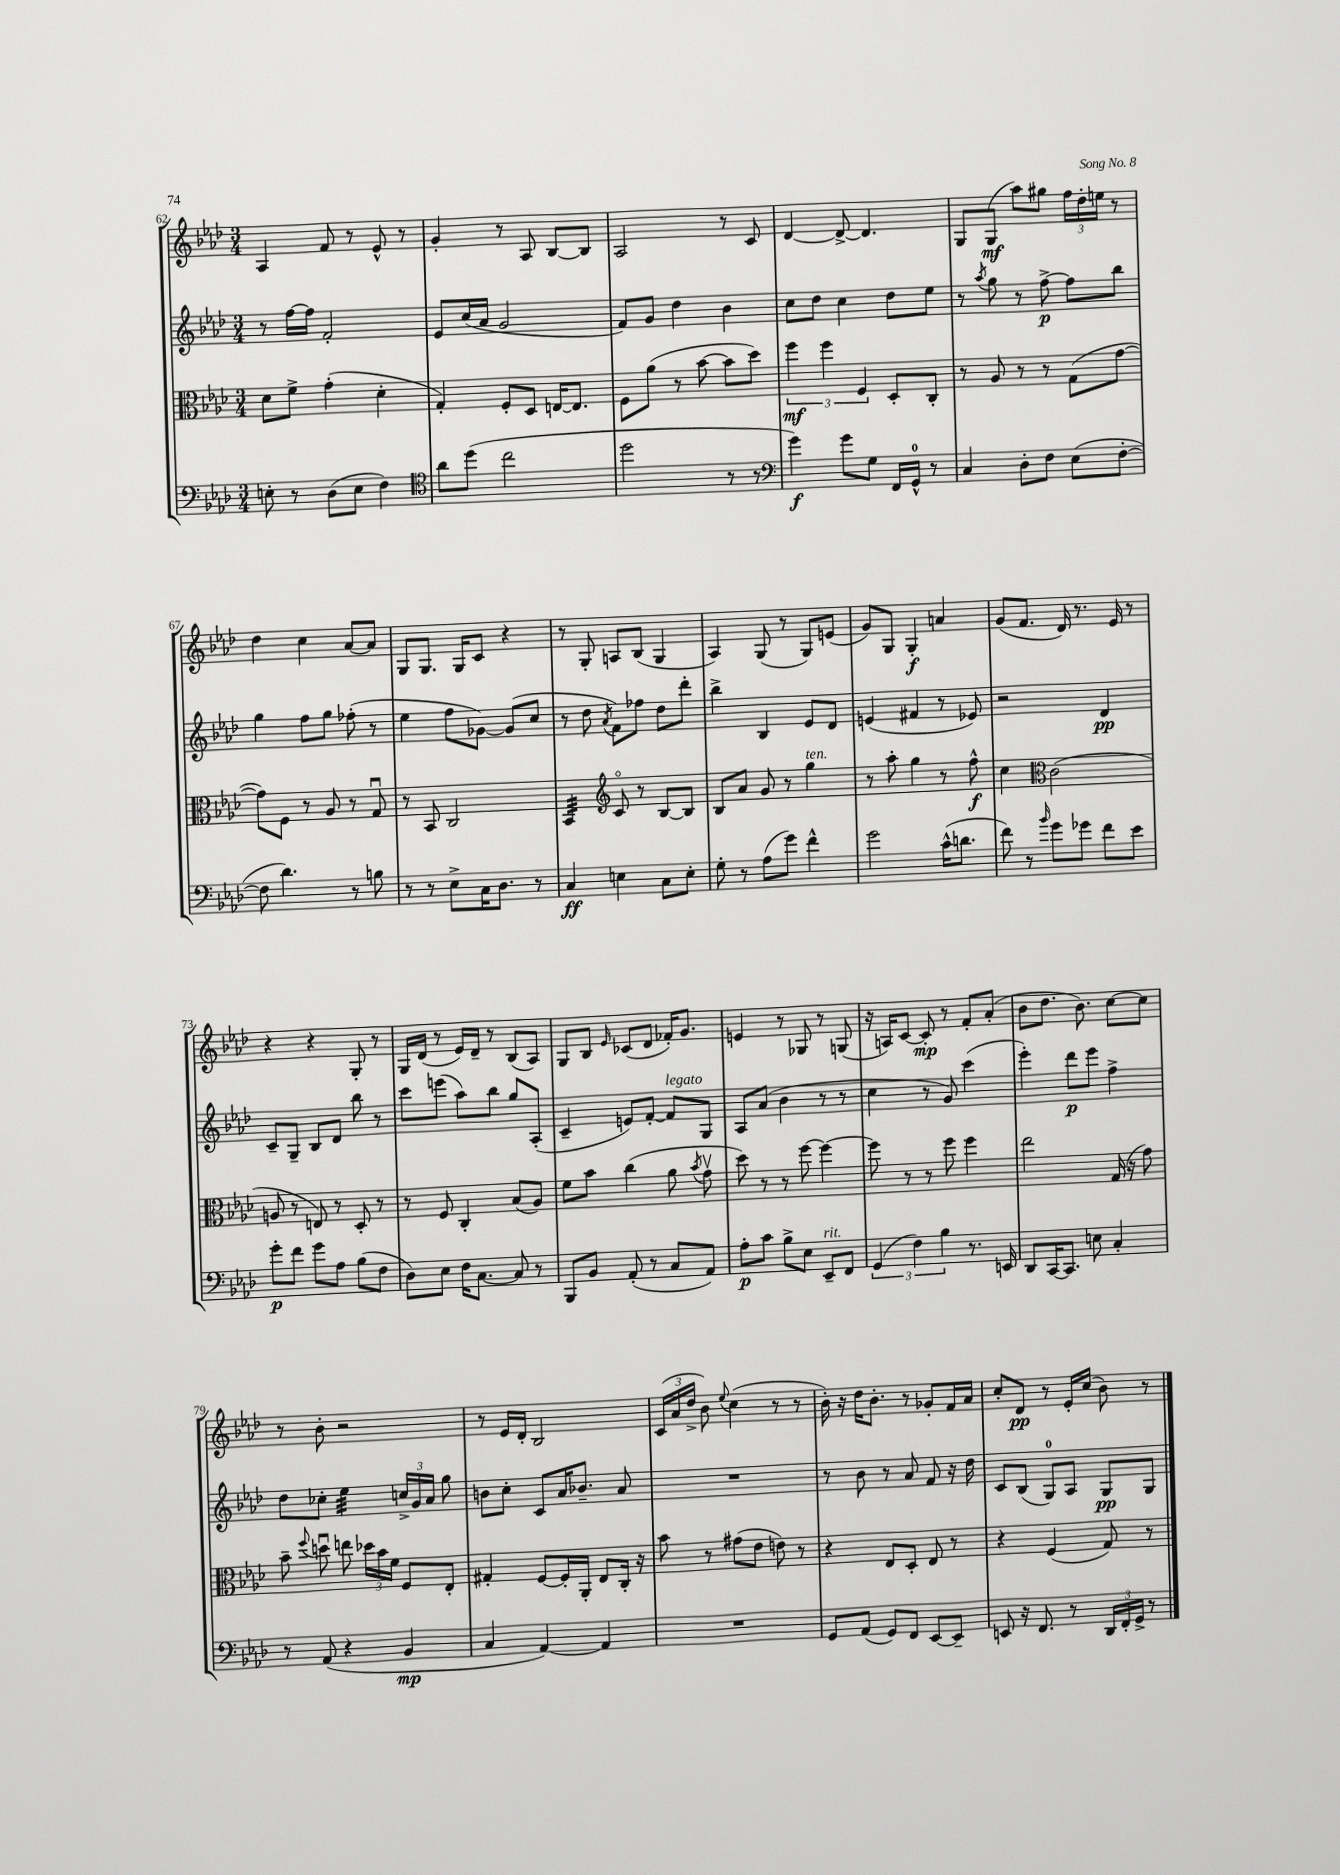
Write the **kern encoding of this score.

**kern	**kern	**kern	**kern
*staff4	*staff3	*staff2	*staff1
*clefF4	*clefC3	*clefG2	*clefG2
*k[b-e-a-d-]	*k[b-e-a-d-]	*k[b-e-a-d-]	*k[b-e-a-d-]
*M3/4	*M3/4	*M3/4	*M3/4
8E'	8d-	8r	4A-
8r	8f^	[16ff	.
.	.	16ff]	.
(8D-	(4g'	2f'	8f
8E	.	.	8r
4F)	4d-'	.	8e-^^
.	.	.	8r
=	=	=	=
*clefC4	*	*	*
8a-	4G')	8e-	4g'
(8dd-	.	(16cc	.
.	.	16a-	.
2cc	8F'	2g	8r
.	8D-	.	8A-
.	[16E	.	[8B-
.	8.E]	.	.
.	.	.	8B-]
=	=	=	=
2dd-	8F	8f)	2A-
.	(8a-	8g	.
.	8r	4dd-	.
.	[8b-	.	.
8r	8b-]	4b-	8r
8r	8dd-)	.	8c
=	=	=	=
*clefF4	*	*	*
4g)	6ff	8cc	[4d-
.	.	8dd-	.
.	6ff	.	.
8g	.	4cc	8d-^_
.	6F	.	.
8G	.	.	4.d-]
16FF	8D-'	8dd-	.
16GG^^	.	.	.
8r	8C'	8ee-	.
=	=	=	=
4C	8r	8r	8G
.	.	8qaa-	.
.	8A-	8gg	(8G
8D-'	8r	8r	8aa-)
8F	8r	[8ff^	8gg#
(8E-	(8G	8ff]	24ff
.	.	.	24dd-'
.	.	.	24ee
[8F'	[8g	8bb-	8r
=	=	=	=
8F]	8g])	4gg	4dd-
4.d-)	8F	.	.
.	8r	8ff	4cc
.	8A-	8gg	.
8r	8r	(8ff-'	[8a-
8B	8Gu	8r	8a-]
=	=	=	=
8r	8r	4ee-	8G
8r	8BB-	.	8.G
8E-^	2C	8ff	.
.	.	.	16G
16C	.	[8g-)	8c
8.D-	.	.	.
.	.	(8g-]	4r
8r	.	8cc	.
=	=	=	=
4C	4BB-	8r	8r
.	.	8dd-	8G'
*	*clefG2	*	*
.	.	8qa-	.
4E	8co	8f)	8A
.	8r	8ff-	(8B-
8C	[8B-	8dd-	4G
8E'	8B-]	8ddd-'	.
=	=	=	=
8G'	8B-	4bb-^	4A-)
8r	8a-	.	.
(8A-	8g	4B-	(8G
8g)	8r	.	8r
4f^^	4gg	8e-	8G)
.	.	8d-	(8e
=	=	=	=
2g	8r	(4e	8g)
.	8aa-'	.	8G
.	4gg	4f#	4G'
(16c^^	8r	8r	4a
8.d	.	.	.
.	8ff^^	8e-)	.
=	=	=	=
8f)	4cc	2r	(8g
8r	.	.	8.f
*	*clefC3	*	*
16qqb-	.	.	.
8g	(2c	.	.
.	.	.	16d-)
8g-	.	.	8.r
8f	.	4d-	.
.	.	.	16e-
8e-	.	.	8r
=	=	=	=
8g'	8A	8c~	4r
8f	8r	8G~	.
8g	8E)	8B-	4r
8A-	8r	8d-	.
(8B-	8D-'	8bb-	8G'
8F	8r	8r	8r
=	=	=	=
8D-)	8r	8ccc	16G
.	.	.	(16d-
8E-	8F	(8eee	8r
16F	4C'	8aa-)	16e-)
[8.C	.	.	16d-~
.	.	8bb-	8r
8C]	(8B-	8gg	(8B-
8r	8A-)	(8A-'	8A-)
=	=	=	=
8BBB-	8f	4c~	8G
8BB-	8b-	.	8B-
.	.	.	16qqe-
(8AA-'	(4cc	8e)	(8c-
8r	.	[8f'	8d-
8C	8a-	8f]	16f-')
.	.	.	8.g
.	8qb-	.	.
8AA-)	8gv	8G	.
=	=	=	=
8A-'	8dd-)	8A-	4e
8c	8r	(8a-	.
8B-^	8r	4b-	8r
8E-	[8ff	.	8G-
8EE-~	4ff_	8r	8r
8FF	.	8r	(8G
=	=	=	=
(6GG	8ff]	4cc	16r
.	.	.	16A)
.	8r	.	[8c
6F)	.	.	.
.	8r	8r	8c']
6B-	.	.	.
.	8ff	8g)	8r
8.r	4ff	(4ccc	8f'
.	.	.	(8a-'
16EE	.	.	.
=	=	=	=
8DD-	2ee-	4eee-')	8b-
[16CC	.	.	8.dd-
8.CC]	.	.	.
.	.	8ddd-	.
.	.	.	8.b-)
8E	.	8eee-	.
4C'	(16G	4ff^	[8cc
.	16r	.	.
.	8g)	.	8cc]
=	=	=	=
8r	8b-~	8dd-	8r
.	8qqff	.	.
(8AA-	8ddu	8cc-'	8b-'
4r	8ee	4ee-	2r
.	24dd-	.	.
.	24b-	.	.
.	24f	.	.
4BB-	8F	24cc^	.
.	.	24g	.
.	.	24a-	.
.	8E-'	8gg	.
=	=	=	=
4C	4G#'	8b	8r
.	.	8cc'	16e-
.	.	.	16d-'
[4AA-)	[8F	8c	2B-
.	16F']	16a-	.
.	16AA-'	8.b-~	.
4AA-]	8E-	.	.
.	16C'	8a-	.
.	16r	.	.
=	=	=	=
2.r	8b-	2.r	(24c
.	.	.	24a-
.	.	.	24dd-^
.	8r	.	8b-)
.	.	.	8qqee-
.	(8g#	.	(4cc
.	8e-	.	.
.	8e)	.	8r
.	8r	.	8r
=	=	=	=
8GG	4r	8r	16b-')
.	.	.	16r
(8AA-	.	8b-	16dd-
.	.	.	8.b-'
8GG)	8E-	8r	.
8FF	8D-'	8a-	8r
[8EE-	8E-	8f	8g-'
8EE-~]	8r	16r	16f
.	.	16dd-	16a-
=	=	=	=
8EE	4r	8c	8cc'
16r	.	(8B-	8d-
8.FF	.	.	.
.	(4F	8G)	8r
8r	.	8A-	16e-'
.	.	.	(16cc
24DD-	8G)	8G	8b-)
24FF'	.	.	.
24GG^	.	.	.
8r	8r	8G	8r
==	==	==	==
*-	*-	*-	*-
